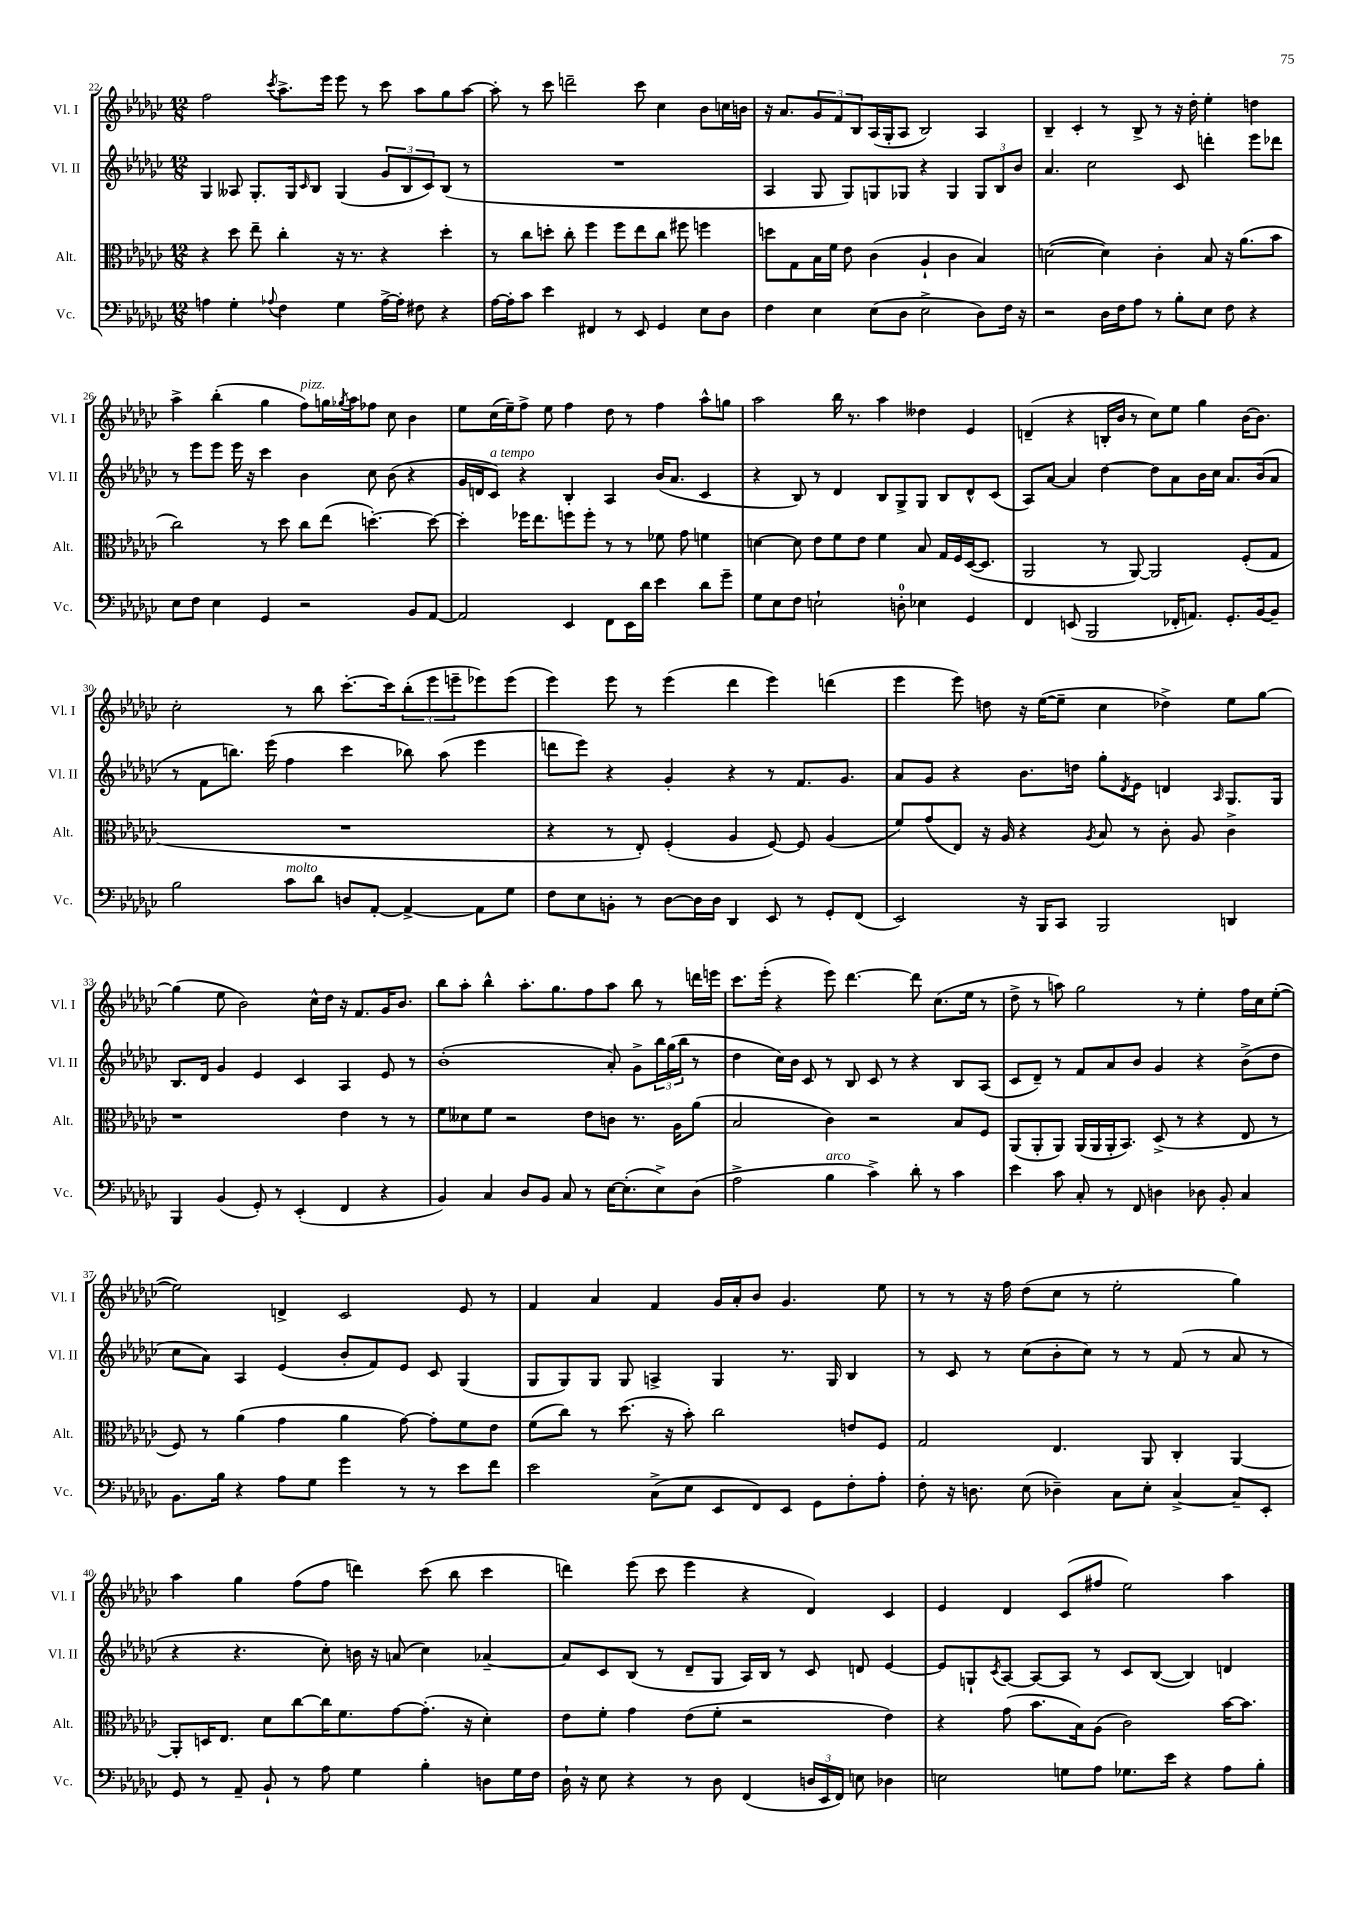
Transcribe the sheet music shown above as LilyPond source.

<<
\new StaffGroup <<
\new Staff = "s0" \with { instrumentName = "Vl. I" shortInstrumentName = "Vl. I" } {
    \clef treble \key ges \major \numericTimeSignature \time 12/8
    f''2 \acciaccatura { ces'''8 } aes''8.-> ees'''16 ees'''8 r8 ces'''8 aes''8 ges''8 aes''8~ |
    aes''8-. r8 ces'''8 d'''2-- ces'''8 ces''4 bes'8 c''16 b'16 |
    r16 aes'8. \tuplet 3/2 { ges'8 f'8 bes8 } aes16( ges16-. aes8 bes2) aes4 |
    bes4-- ces'4-. r8 bes8-> r8 r16 des''16-. ees''4-. d''4 |
    aes''4-> bes''4-.( ges''4 f''8^\markup { \italic "pizz." }) g''16 \acciaccatura { ges''8 } aes''16 fes''8 ces''8 bes'4 |
    ees''8 ces''16( ees''16--) f''8-> ees''8 f''4 des''8 r8 f''4 aes''8-^ g''8 |
    aes''2 bes''16 r8. aes''4 deses''4 ees'4 |
    d'4--( r4 b16-. bes'16 r8 ces''8) ees''8 ges''4 bes'16~ bes'8. |
    ces''2-. r8 bes''8 ces'''8.~-. ces'''16 \tuplet 3/2 { bes''8-.( ees'''8 e'''8-- } ees'''8) ees'''8( |
    ees'''4) ees'''8 r8 ees'''4( des'''4 ees'''4) d'''4( |
    ees'''4 ees'''8) d''8 r16 ees''16~( ees''8-- ces''4 des''4->) ees''8 ges''8~ |
    ges''4( ees''8 bes'2) ces''16-^ des''16 r16 f'8. ges'16 bes'8. |
    bes''8 aes''8-. bes''4-^ aes''8.-. ges''8. f''8 aes''8 bes''8 r8 d'''16 e'''16 |
    ces'''8. ees'''16-.( r4 ees'''8) des'''4.~ des'''8 ces''8.( ees''16 r8 |
    des''8-> r8 a''8) ges''2 r8 ees''4-. f''16 ces''16 ees''8~-.( |
    ees''2) d'4-> ces'2 ees'8 r8 |
    f'4 aes'4 f'4 ges'16 aes'16-. bes'8 ges'4. ees''8 |
    r8 r8 r16 f''16 des''8( ces''8 r8 ees''2-. ges''4) |
    aes''4 ges''4 f''8( f''8 d'''4) ces'''8( bes''8 ces'''4 |
    d'''4) ees'''8( ces'''8 ees'''4 r4 des'4) ces'4 |
    ees'4 des'4 ces'8( fis''8 ees''2) aes''4 \bar "|." |
}
\new Staff = "s1" \with { instrumentName = "Vl. II" shortInstrumentName = "Vl. II" } {
    \clef treble \key ges \major \numericTimeSignature \time 12/8
    ges4 aeses8 ges8.-. ges16 \grace { ces'16 } bes8 ges4( \tuplet 3/2 { ges'8 bes8 ces'8) } bes8( r8 |
    R1. |
    aes4 ges8 ges8) g8 ges8 r4 ges4 \tuplet 3/2 { ges8 bes8 bes'8 } |
    aes'4. ces''2 ces'8 d'''4-. ees'''8 des'''8 |
    r8 ees'''8 ees'''8 ees'''16 r16 ces'''4 bes'4 ces''8 bes'8( r4 |
    ges'16 d'16 ces'8^\markup { \italic "a tempo" }) r4 bes4-. aes4 bes'16( aes'8. ces'4 |
    r4 bes8) r8 des'4 bes8 ges8-> ges8 bes8 des'8-^ ces'8( |
    aes8) aes'8~ aes'4 des''4~ des''8 aes'8 bes'16 ces''16 aes'8. bes'16( aes'8 |
    r8 f'8 b''8.) ees'''16( f''4 ces'''4 bes''8) aes''8( ees'''4 |
    d'''8 ees'''8) r4 ges'4-. r4 r8 f'8. ges'8. |
    aes'8 ges'8 r4 bes'8. d''16 ges''8-. \acciaccatura { des'8 } ees'8 d'4 \grace { aes16 } ges8. ges16 |
    bes8. des'16 ges'4 ees'4 ces'4 aes4 ees'8 r8 |
    bes'1-.( aes'8-.) ges'8-> \tuplet 3/2 { bes''16 ges''16( bes''16 } r8 |
    des''4 ces''16) bes'16 ces'8 r8 bes8 ces'8 r8 r4 bes8 aes8( |
    ces'8 des'8--) r8 f'8 aes'8 bes'8 ges'4 r4 bes'8->( des''8 |
    ces''8 aes'8) aes4 ees'4( bes'8-. f'8) ees'8 ces'8 ges4( |
    ges8 ges8) ges8 ges8 a4-> ges4 r8. ges16 bes4 |
    r8 ces'8 r8 ces''8( bes'8-. ces''8) r8 r8 f'8( r8 aes'8 r8 |
    r4 r4. ces''8-.) b'16 r16 a'8( ces''4) aes'4~-- |
    aes'8 ces'8 bes8( r8 des'8-- ges8 aes16) bes16 r8 ces'8 d'8 ees'4~ |
    ees'8 g8-! \acciaccatura { ces'8 } aes8~ aes8~ aes8 r8 ces'8 bes8~( bes4) d'4 \bar "|." |
}
\new Staff = "s2" \with { instrumentName = "Alt." shortInstrumentName = "Alt." } {
    \clef alto \key ges \major \numericTimeSignature \time 12/8
    r4 des''8 ees''8-- ces''4-. r16 r8. r4 des''4-. |
    r8 ces''8 d''8-. ces''8-. f''4 f''8 ees''8 ces''8 fis''8 f''4 |
    d''8 ges8 bes16 f'16 ees'8 ces'4( aes4-! ces'4 bes4) |
    d'2~( d'4) ces'4-. bes8 r16 aes'8.( bes'8 |
    ces''2) r8 des''8 ces''8 ees''8( d''4.~-.) d''8~ |
    d''4-. fes''16 ees''8. f''8 f''8-. r8 r8 fes'8 ges'8 f'4 |
    d'4~ d'8 ees'8 f'8 ees'8 f'4 bes8 ges16 f16 des16~( des8. |
    aes,2 r8 aes,8~) aes,2 f8-.( ges8 |
    R1. |
    r4 r8 ees8-.) f4-.( aes4 f8~) f8 aes4( |
    f'8) ges'8( ees8) r16 aes16 r4 \acciaccatura { aes8 } bes8 r8 ces'8-. aes8 ces'4-> |
    r1 ees'4 r8 r8 |
    f'8 deses'8 f'8 r2 ees'8 c'8 r8. aes16 aes'8( |
    bes2 ces'4) r2 bes8 f8 |
    aes,8( aes,8-. aes,8) aes,16( aes,16 aes,16-. bes,8.) des8->( r8 r4 ees8 r8 |
    f8) r8 aes'4( ges'4 aes'4 ges'8~) ges'8-. f'8 ees'8 |
    f'8( ces''8) r8 des''8.( r16 bes'8-.) ces''2 e'8 f8 |
    ges2 ees4. aes,8 ces4-. aes,4~ |
    aes,8-. d16 ees8. des'8 ces''8~ ces''16 f'8. ges'8~ ges'8.-.( r16 des'4-.) |
    ees'8 f'8-. ges'4 ees'8( f'8-. r2 ees'4) |
    r4 ges'8( bes'8. bes16) aes8( ces'2) bes'16~ bes'8. \bar "|." |
}
\new Staff = "s3" \with { instrumentName = "Vc." shortInstrumentName = "Vc." } {
    \clef bass \key ges \major \numericTimeSignature \time 12/8
    a4 ges4-. \appoggiatura { aes8 } f4 ges4 aes16~-> aes16-. fis8 r4 |
    aes16~ aes16-. ces'8 ees'4 fis,4 r8 ees,8 ges,4 ees8 des8 |
    f4 ees4 ees8( des8 ees2-> des8) f16 r16 |
    r2 des16 f16 aes8 r8 bes8-. ees8 f8 r4 |
    ees8 f8 ees4 ges,4 r2 bes,8 aes,8~ |
    aes,2 ees,4 f,8 ees,16 des'16 ees'4 des'8 ges'8-- |
    ges8 ees8 f8 e2-! d8-0-. ees4 ges,4 |
    f,4 e,8( bes,,2 fes,16-. a,8.) ges,8.-. bes,16~ bes,8-- |
    bes2 ces'8^\markup { \italic "molto" } des'8 d8 aes,8~-. aes,4~-> aes,8 ges8 |
    f8 ees8 b,8-. r8 des8~ des16 des16 des,4 ees,8 r8 ges,8-. f,8( |
    ees,2) r16 bes,,16 ces,8 bes,,2 d,4 |
    bes,,4 bes,4( ges,8-.) r8 ees,4-.( f,4 r4 |
    bes,4) ces4 des8 bes,8 ces8 r8 ees16~ ees8.-.( ees8->) des8( |
    aes2-> bes4^\markup { \italic "arco" } ces'4->) des'8-. r8 ces'4 |
    ees'4 ces'8 ces8-. r8 f,8 d4 des8 bes,8-. ces4 |
    bes,8. bes16 r4 aes8 ges8 ges'4 r8 r8 ees'8 f'8 |
    ees'2 ces8->( ees8 ees,8 f,8) ees,8 ges,8 f8-. aes8-. |
    f8-. r16 d8. ees8( des4--) ces8 ees8-. ces4~-> ces8-- ees,8-. |
    ges,8 r8 aes,8-- bes,8-! r8 aes8 ges4 bes4-. d8 ges16 f16 |
    des16-! r16 ees8 r4 r8 des8 f,4( \tuplet 3/2 { d16 ees,16 f,16) } e8 des4 |
    e2 g8 aes8 ges8. ees'16 r4 aes8 bes8-. \bar "|." |
}
>>
>>
\layout { \context { \Score currentBarNumber = #22 } }
